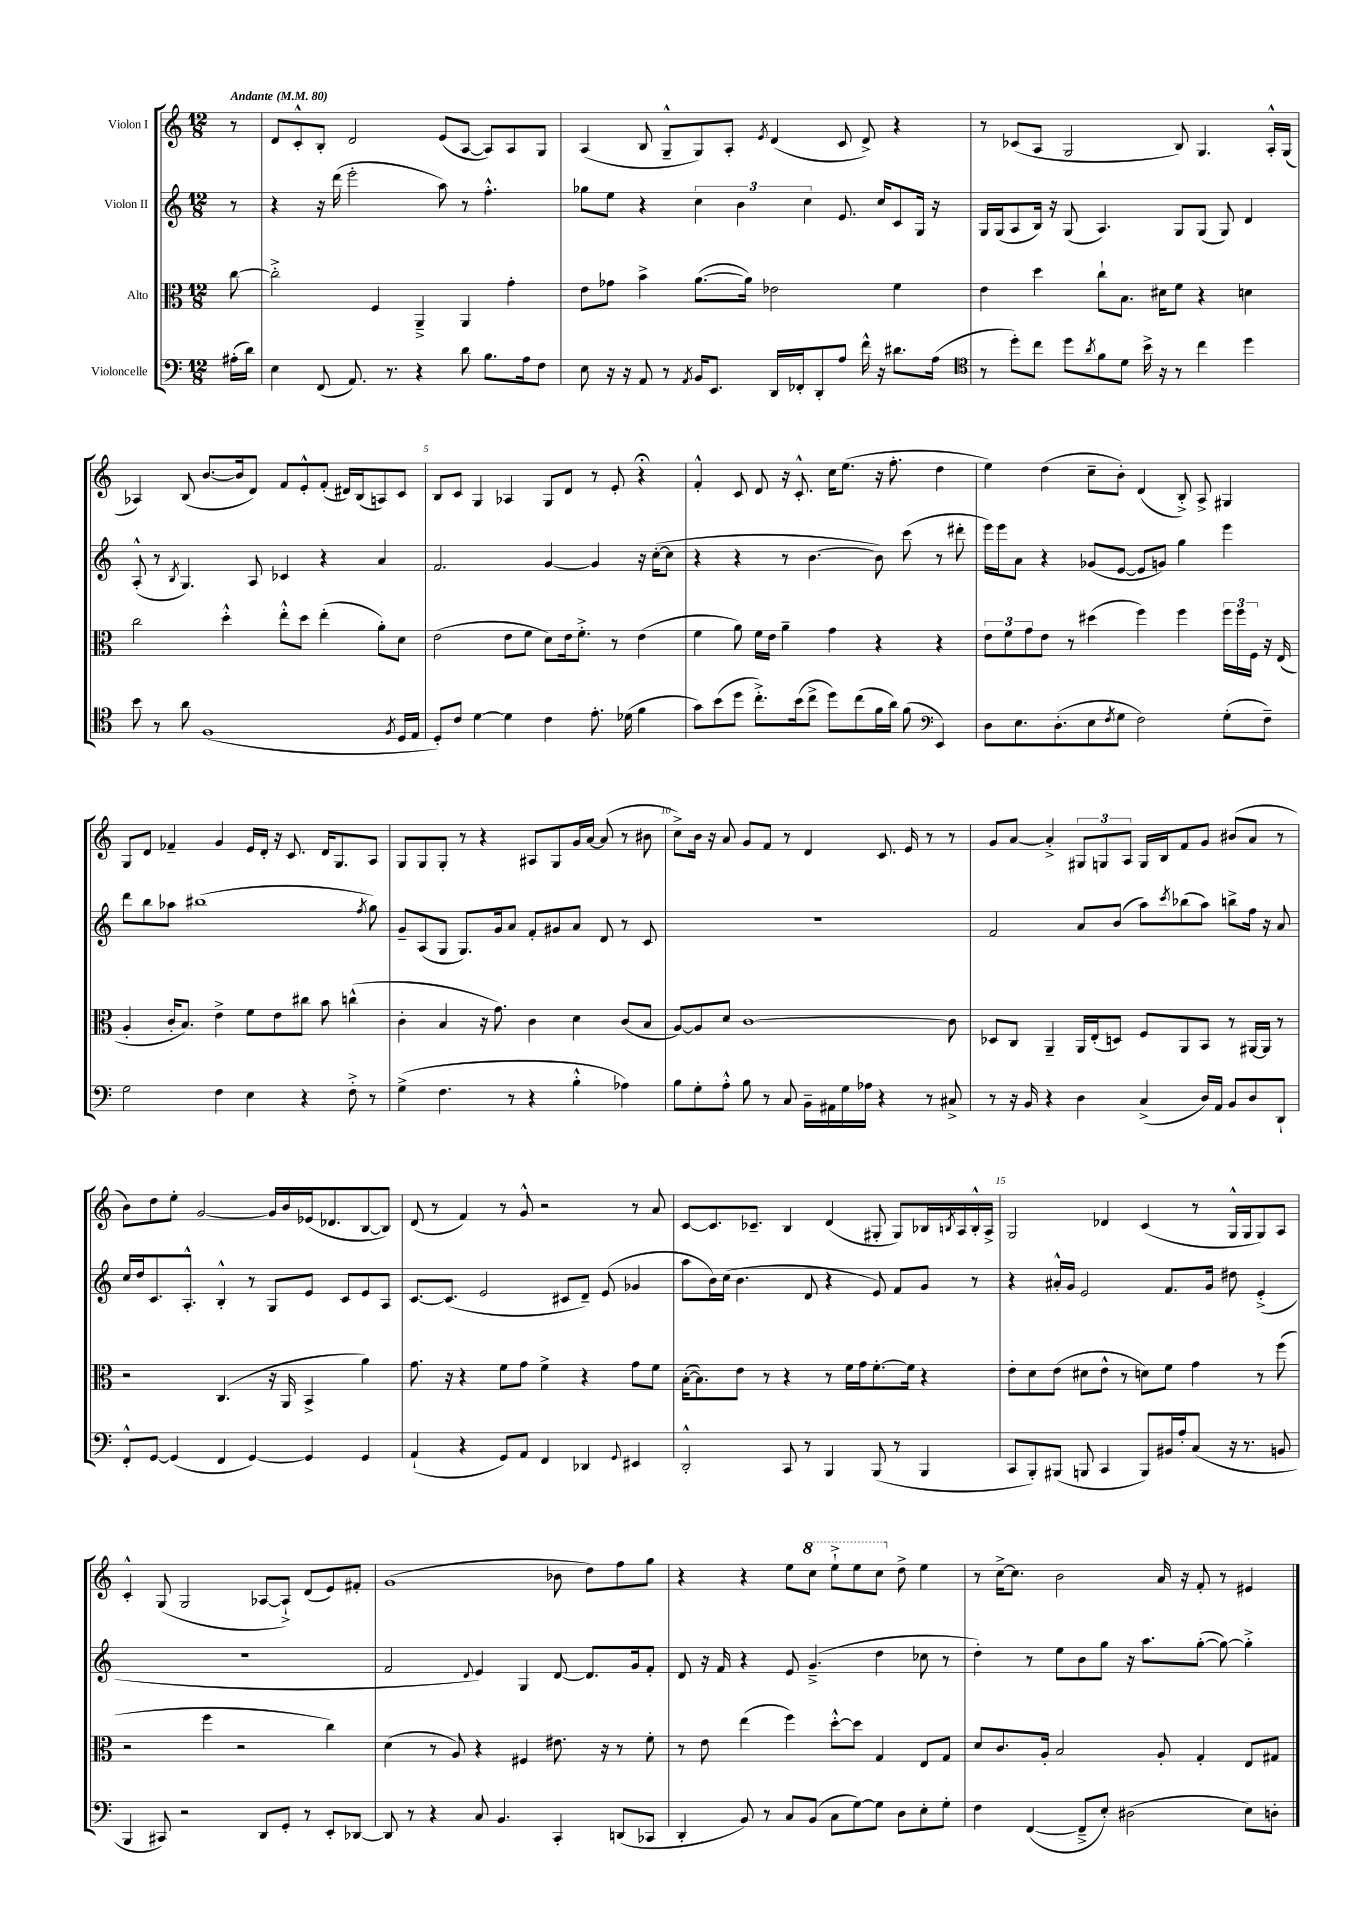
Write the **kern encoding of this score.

**kern	**kern	**kern	**kern
*part4	*part3	*part2	*part1
*staff4	*staff3	*staff2	*staff1
*I"Violoncelle	*I"Alto	*I"Violon II	*I"Violon I
*clefF4	*clefC3	*clefG2	*clefG2
*k[]	*k[]	*k[]	*k[]
*M12/8	*M12/8	*M12/8	*M12/8
*MM80	*MM80	*MM80	*MM80
=	=	=	=
!	!	!	!LO:TX:a:B:t=Andante
(16A#X'\LL	[8cc\	8r	8r
16d\JJ)	.	.	.
=1	=1	=1	=1
4E\	2cc'^\]	4r	8d/L
.	.	.	8c'^^/
(8FF/	.	16r	8B'/J
.	.	(16ddd\	.
8.AA/)	.	2eee'\	2d/
.	4F/	.	.
8.r	.	.	.
4r	4AA~^/	.	.
.	.	8aa\)	(8e/L
8d\	4AA/	8r	[8A/J
8.B\L	.	4.ff'^^\	8A/L])
.	4g'\	.	8A/
16A\k	.	.	.
8F\J	.	.	8G/J
=2	=2	=2	=2
8E\	8e\L	8gg-X\L	(4A/
16r	8g-X\J	8ee\J	.
16r	.	.	.
8AA/	4b^\	4r	8B/
8r	.	.	8G~^^/L
8qAA/	.	.	.
16BB/KL	([8.a\L	6cc\	8G/)
8.EE/J	.	.	.
.	.	.	8A'/J
.	.	6b\	.
.	16a\Jk])	.	.
.	.	.	8qe/
16DD/LL	2e-X\	.	(4d/
16FF-X'/J	.	.	.
.	.	6cc\	.
8DD'/	.	.	.
8A/J	.	8.e/	8c/
16f^^\	.	.	8d^/)
16r	.	16cc/KL	.
8.d#X\L	4f\	8c/	4r
.	.	16G/Jk	.
(16A\Jk	.	16r	.
=3	=3	=3	=3
*clefC4	*	*	*
8r	4e\	16G/LL	8r
.	.	(16G/J	.
8dd'\L)	.	8A/	(8c-X/L
8cc\J	4dd\	16B/Jk)	8A/J
.	.	16r	.
8dd\L	.	(8G/	2G/
8qa/	.	.	.
8f\	8cc`\L	4.A/)	.
8d\J	8.B\J	.	.
16b^\	.	.	.
16r	16d#X\KL	.	.
8r	8f\J	8G/L	8B/)
4cc\	4r	(8G/J	4.G/
.	.	8G/)	.
4dd\	4dn\	4d/	.
.	.	.	16A'^^/LL
.	.	.	(16G/JJ
!!LO:LB:g=z
=4	=4	=4	=4
8b\	2cc\	(8A'^^/	4A-X/)
8r	.	8r	.
.	.	8qB/	.
8a\	.	4.G/)	(8B/
(1F	.	.	[8.b/L
.	4dd'^^\	.	.
.	.	.	16b/k]
.	.	8A/	8d/J)
.	8ee'^^\L	4c-X/	8f/L
.	8dd\J	.	8e'^^/
.	(4ee'\	4r	(8f'/J
.	.	.	16d#X/LL)
.	.	.	(16B/J
.	8a'\L)	4a/	8An/)
8qF/	.	.	.
16D/LL	8d\J	.	8c/J
16E/JJ	.	.	.
=5	=5	=5	=5
8D'/L)	(2e\	2.f/	8B/L
8c/J	.	.	8c/J
[4d\	.	.	4G/
4d\]	8e\L	.	4A-X/
.	8f\J	.	.
4c\	8d\L)	[4g/	8G/L
.	16e\k	.	8d/J
.	8.f'^\J	.	.
8.e'\	.	4g/]	8r
.	8r	.	8e'/
(16d-X\	.	.	.
4f\	(4e\	16r	4r;<
.	.	([16cc'\KL	.
.	.	8cc\J]	.
=6	=6	=6	=6
8g\L)	4f\	4r	4f'^^/
(8b\	.	.	.
8dd\J	8a\)	4r	8c/
8.cc'^\L)	16f\LL	.	8d/
.	16e\JJ	.	.
.	4a~\	8r	16r
(16b\k	.	.	8.c'^^/
8cc^\J	.	[4.b\	.
8dd\L)	4g\	.	16cc\KL
.	.	.	(8.ee\J
(8cc\	.	.	.
16f\L	4r	8b\])	16r
16a\JJ)	.	.	8.ff'\
(8f\	.	(8ccc\	.
*clefF4	*	*	*
4EE/)	4r	8r	4dd\
.	.	8ddd#X'\	.
=7	=7	=7	=7
8D\L	12e\L	16eee\LL)	4ee\)
.	.	16eee\J	.
.	12f\	.	.
8.E\	.	8a\J	.
.	12g\	.	.
.	8e\J	4r	(4dd\
(8.D'\	.	.	.
.	8r	.	.
8E\	(4dd#X\	(8g-X/L	8cc~\L
8qF/	.	.	.
8G\J	.	[8e/J	8b'\J)
2F\)	4ff\)	8e/L]	(4d/
.	.	8gn/J)	.
.	4ff\	4gg\	8B'^/)
.	.	.	8A^/
(8G'\L	24ff\LL	4eee\	4G#X/
.	24ff\	.	.
.	24F\JJ	.	.
8F~\J)	16r	.	.
.	(16E/	.	.
!!LO:LB:g=z
=8	=8	=8	=8
2G\	4A'/	8ddd\L	8G/L
.	.	8bb\	8d/J
.	16c'/KL	8aa-X\J	4f-X~/
.	8.B/J)	.	.
.	.	(1bb#X	.
4F\	4e^\	.	4g/
4E\	8f\L	.	16e/LL
.	.	.	16d'/JJ
.	8e\	.	16r
.	.	.	8.c/
4r	8cc#X\J	.	.
.	8b\	.	16d/KL
.	.	.	8.G/
8F'^\	(4ccn^^\	.	.
.	.	8qff/	.
8r	.	8gg\)	8A/J
=9	=9	=9	=9
(4G^\	4c'\	8g~/L	8G/L
.	.	(8A/	8G/
4.F\	4B/	8G/J	8G'/J
.	.	8.G/L)	8r
.	16r	.	4r
.	8.g\)	16g/k	.
8r	.	8a/J	.
4r	4c\	8f'/L	8A#X/L
.	.	8g#X/	8G/
4B'^^\	4d\	8a/J	16g/L
.	.	.	[16a/JJ
.	.	8d/	(8a/]
4A-X\)	(8c/L	8r	8r
.	8B/J	8c/	8b#X\
=10	=10	=10	=10
8B\L	[8A/L)	1.r	8cc^\L)
8G'\	8A/]	.	16b\Jk
.	.	.	16r
8A'^^\J	8d/J	.	8a/
8B\	[1c	.	8g/L
8r	.	.	8f/J
8C/	.	.	8r
16BB~\LL	.	.	4d/
16AA#X\	.	.	.
16G\	.	.	.
16A-X\JJ	.	.	.
4r	.	.	8.c/
.	.	.	16e/
8r	.	.	8r
8C#X^/	8c\]	.	8r
=11	=11	=11	=11
8r	8D-X/L	2f/	8g/L
16r	8C/J	.	[8a/J
16BB/	.	.	.
4r	4AA~/	.	4a'^/]
4D\	16AA/LL	8a/L	12G#X/L
.	(16E'/J	.	.
.	.	.	12Gn/
.	8Dn/J)	(8b/J	.
.	.	.	12A/J
(4C^/	8F/L	8aa\L)	16G/LL
.	.	.	16B/J
.	.	8qccc/	.
.	8AA/	(8bb-X\	8f/
16D/LL)	8BB/J	8aa\J)	8g/J
16AA/JJ	.	.	.
8BB/L	8r	8bbn^\L	(8b#X/L
8D/	[16AA#X/LL	16ff\Jk	8a/J
.	16AA#/JJ]	16r	.
8DD`/J	8r	8a/	8r
!!LO:LB:g=z
=12	=12	=12	=12
8FF'^^/L	2r	16cc/LL	8b\L)
.	.	16dd/J	.
[8GG/J	.	8.c/	8dd\
(4GG/]	.	.	8ee'\J
.	.	8.A'^^/J	.
.	.	.	[2g/
4FF/	(4.C/	4B'^^/	.
[4GG/)	.	8r	.
.	16r	8G/L	16g/LL]
.	16AA/	.	16b/
4GG/]	4BB^/	8e/J	(16e-X/J
.	.	.	8.d-X/
.	.	8c/L	.
4GG/	4a\)	8e/	[8B/
.	.	8A/J	8B/J])
=13	=13	=13	=13
(4AA`/	8.g\	[8.c/L	(8d/
.	.	.	8r
.	16r	(8.c/J]	.
4r	4r	.	4f/)
.	.	2e/	.
8GG/L)	8f\L	.	8r
8AA/J	8g\J	.	8g^^/
4FF/	4f^\	.	2r
.	.	8c#X/L	.
4DD-X/	4r	8d~/J)	.
.	.	(8e/	.
8qqGG/	.	.	.
4EE#X/	8g\L	4g-X/	8r
.	8f\J	.	8a/
=14	=14	=14	=14
2DD'^^/	([16B'\KL	8aa\L	[8c/L
.	8.B\])	.	.
.	.	16b\L)	8.c/]
.	.	(16cc\JJ	.
.	8e\J	4.b\	.
.	.	.	8.c-X~/J
.	8r	.	.
8CC/	4r	.	4B/
8r	.	8d/	.
4BBB/	8r	4r	(4d/
.	16f\LL	.	.
.	16g\J	.	.
(8BBB/	[8.f'\	8e/)	8G#X'/
8r	.	8f/L	8G#/L)
.	16f\Jk]	.	.
4BBB/	4r	8g/J	16B-X/L
.	.	.	8qBn/
.	.	.	16A/
.	.	8r	16B'^^/
.	.	.	16A^/JJ
=15	=15	=15	=15
8CC/L	8e'\L	4r	2G/
8BBB'/)	8d\	.	.
(8BBB#X/J	(8e\J	16a#X'^^/LL	.
.	.	16g/JJ	.
8BBBn/	8d#X\L	2e/	.
4CC/	8e^^\J	.	4d-X/
.	8r	.	.
8BBB/L)	8dn\L)	.	(4c/
16BB#X/L	8f\J	8.f/L	.
16A'/J	.	.	.
(8C/J	4g\	.	8r
.	.	16g/Jk	.
16r	.	8dd#X\	16G^^/LL
8.r	.	.	16G/J
.	8r	(4e'^/	8G/)
8BBn/	(8ff\	.	8A/J
!!LO:LB:g=z
=16	=16	=16	=16
4BBB/	2r	1.r	4c'^^/
8CC#X/)	.	.	(8G/
2r	.	.	2G/
.	4ff\	.	.
.	2r	.	.
8DD/L	.	.	[8A-X/L
8GG'/J	.	.	8A-`^/J])
8r	.	.	(8d/L
8EE'/L	4cc\)	.	8e/)
[8DD-X/J	.	.	8f#X'/J
=17	=17	=17	=17
8DD-/]	(4d\	2f/	(1g
8r	.	.	.
4r	8r	.	.
.	8A/)	.	.
.	.	8qqd/	.
8C/	4r	4e/)	.
4.BB/	.	.	.
.	4F#X/	4G/	.
4CC'/	8.e#X\	[8d/	8b-X\
.	.	8.d/L]	8dd\L)
.	16r	.	.
(8DDn/L	8r	.	8ff\
.	.	16g/k	.
8CC-X/J	8f'\	8f'/J	8gg\J
=18	=18	=18	=18
4DD'/	8r	8d/	4r
.	8e\	16r	.
.	.	16f/	.
8BB/)	(4ee\	4r	4r
8r	.	.	.
8C/L	4ff\)	8e/	8ee\L
*	*	*	*8va
(8BB/J	.	(4.g~^/	8ccc\J
8C\L	[8dd'^^\L	.	8eee`^\L
[8G\)	8dd\J]	.	8eee\
8G\J]	4G/	4dd\	8ccc\J
*	*	*	*X8va
8D\L	.	.	8dd^\
8E'\	8E/L	8cc-X\	4ee\
8G'\J	8G/J	8r	.
=19	=19	=19	=19
4F\	8d/L	4dd'\)	8r
.	8.c/	.	[16cc^\KL
.	.	.	8.cc\J]
([4FF/	.	8r	.
.	16A'/Jk	.	.
.	2B/	8ee\L	2b\
8FF~^/L]	.	8b\	.
8E'/J)	.	8gg\J	.
(2D#X\	.	16r	.
.	.	8.aa\L	.
.	8A'/	.	16a/
.	.	.	16r
.	4G'/	([8gg'\J	8f'/
.	.	8gg\_)	8r
8E\L)	8E/L	4gg'^\]	4e#X/
8Dn'\J	8G#X/J	.	.
==	==	==	==
*-	*-	*-	*-
